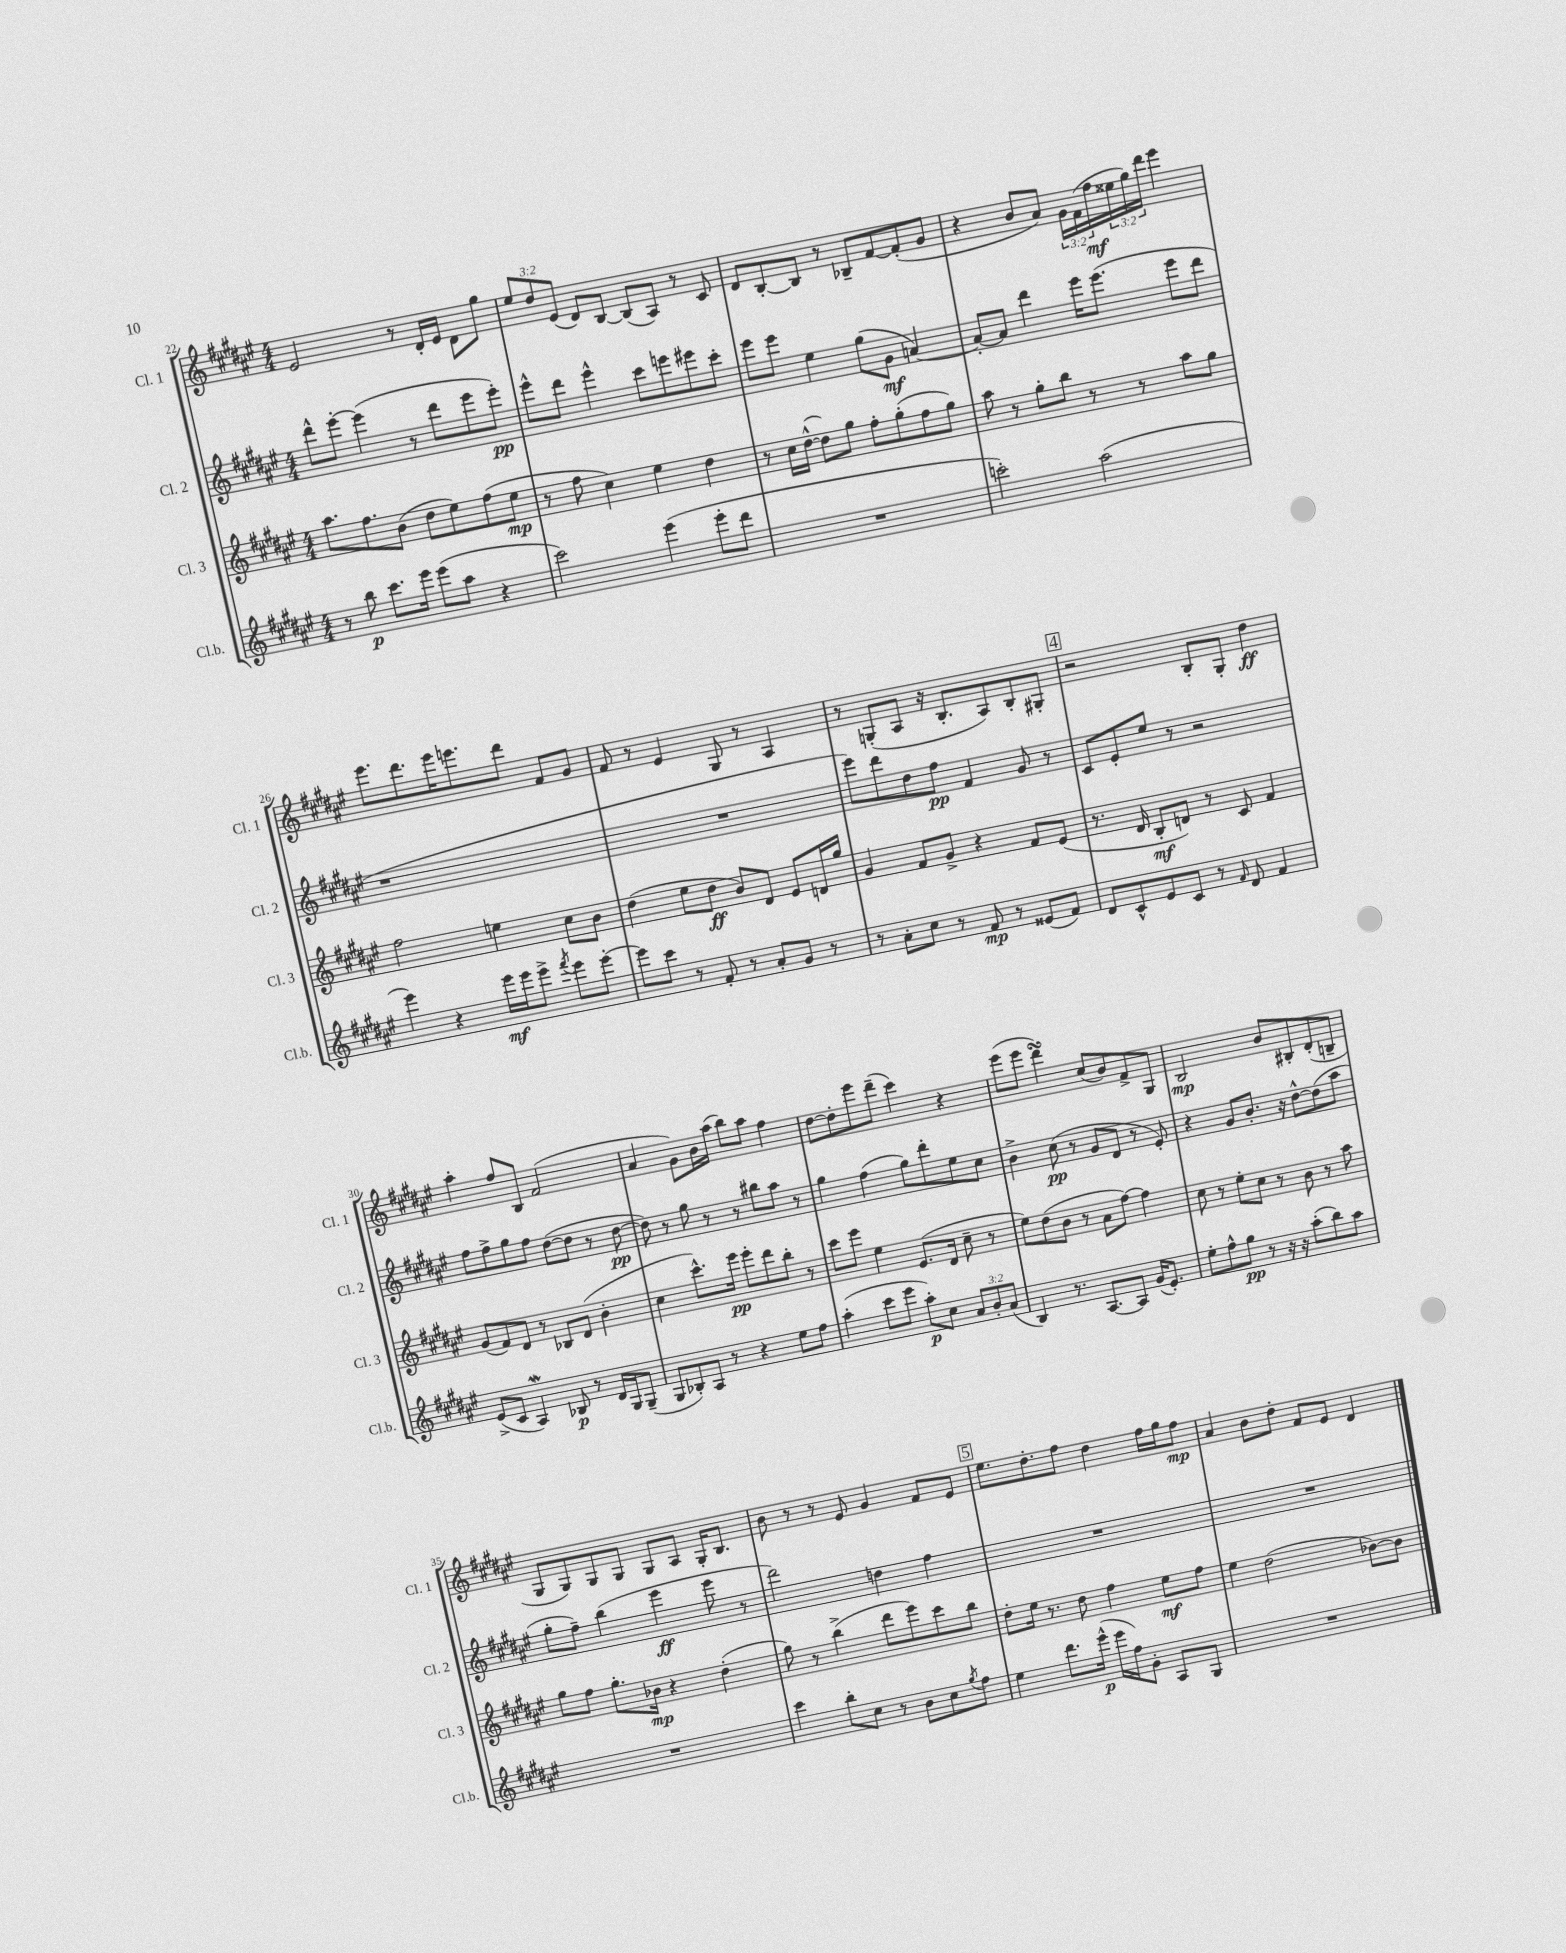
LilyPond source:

<<
\new StaffGroup <<
\new Staff = "s0" \with { instrumentName = "Cl. 1" shortInstrumentName = "Cl. 1" } {
    \clef treble \key fis \major \numericTimeSignature \time 4/4 \override Staff.TupletNumber.text = #tuplet-number::calc-fraction-text
    eis'2 r8 dis'16-. eis'16 dis'8 gis''8 |
    \tuplet 3/2 { eis''8 dis''8 eis'8( } dis'8) b8~ b8( ais8) r8 cis'8 |
    dis'8 b8~-. b8 r8 bes8-- fis'8~ fis'8-.( gis'8 |
    r4 b'8 ais'8) \tuplet 3/2 { gis'16 fis'16( fis''16\mf } \tuplet 3/2 { eisis''16 gis''16) dis'''16 } eis'''4 |
    eis'''8. dis'''8. eis'''16 e'''8. dis'''8 fis'8 gis'8 |
    fis'8 r8 eis'4 gis8 r8 ais4 |
    r8 g8-.( ais8 r16 b8.-. ais8) b8-. gis8-. |
    \mark \markup { \box "4" } r2 b8-. gis8-. dis''4\ff |
    ais''4-. fis''8 b8 fis'2( |
    ais'4 gis'8) b'16 ais''16( b''8) ais''8 fis''4 |
    dis''8~ dis''8-. eis'''8 dis'''8--( cis'''4) r4 |
    eis'''8( eis'''8 dis'''4\turn) cis''8( b'8) fis'8-> gis8 |
    b2\mp b'8 bis8-. dis'8-.( b8-- |
    gis8 gis8) gis8 gis8 gis8 ais8 gis16-. b8. |
    b'8 r8 r8 eis'8 gis'4 fis'8 eis'8 |
    \mark \markup { \box "5" } eis''8. dis''8.-. fis''8 dis''4 fis''16 gis''16 fis''8\mp |
    ais'4 b'8 dis''8-. fis'8 eis'8 dis'4 \bar "|." |
}
\new Staff = "s1" \with { instrumentName = "Cl. 2" shortInstrumentName = "Cl. 2" } {
    \clef treble \key fis \major \numericTimeSignature \time 4/4
    dis'''8-^ eis'''8~-. eis'''4( r8 dis'''8 eis'''8 eis'''8-.\pp) |
    eis'''8-^ dis'''8 eis'''4-^ cis'''8 e'''8 eis'''8 cis'''8-. |
    eis'''8 eis'''8 eis''4 gis''8( gis'8\mf a'4~) |
    a'8~-. a'8 dis'''4 eis'''16 eis'''8.( eis'''8 dis'''8 |
    r1 |
    R1 |
    eis'''8) dis'''8 dis''8 fis''8\pp fis'4 gis'8 r8 |
    \mark \markup { \box "4" } cis'8 eis'8-. eis''8 r8 r2 |
    fis''8 fis''8-> gis''8 fis''8 dis''8~( dis''8 r8 dis''8~\pp |
    dis''8) r8 gis''8 r8 r8 bis''8 ais''8 r8 |
    gis''4 fis''4( gis''8) dis'''8-. eis''8 cis''8 |
    b'4-> cis''8\pp( r8 gis'8 dis'8 r8 eis'8-.) |
    r4 gis'8 b'8.-. r16 dis''8~-^ dis''8( ais''8 |
    gis''8-. fis''8--) b''4( eis'''4\ff eis'''8 r8 |
    dis'''2) d''4 fis''4 |
    \mark \markup { \box "5" } R1 |
    R1 \bar "|." |
}
\new Staff = "s2" \with { instrumentName = "Cl. 3" shortInstrumentName = "Cl. 3" } {
    \clef treble \key fis \major \numericTimeSignature \time 4/4
    ais''8. fis''8. b'8( dis''8 eis''8) fis''8( eis''8\mp |
    r8 fis''8 cis''4) eis''4 dis''4 |
    r8 cis''16 dis''16~-^( dis''8) gis''8 fis''8-. gis''8-.( fis''8 gis''8) |
    ais''8 r8 gis''8-. b''8 r8 r8 ais''8 gis''8 |
    fis''2 e''4 cis''8 b'8 |
    dis''4( eis''8 dis''8\ff b'8) dis'8 eis'8 d'16 gis''16 |
    gis'4 fis'8 gis'8-> r4 fis'8 eis'8( |
    \mark \markup { \box "4" } r8. dis'16 b8-.\mf d'8) r8 cis'8 fis'4 |
    gis'8( fis'8) dis'8 r8 bes8 dis'8( b'4-. |
    cis''4 cis'''8.-^) eis'''16\pp eis'''8-. dis'''8 b''8-. r8 |
    cis'''8 eis'''8 eis''4 eis'8.( dis'16 cis''8-- r8 |
    eis''8) dis''8( b'8 r8 ais'8 fis''8~) fis''4 |
    cis''8 r8 eis''8-. cis''8 r8 b'8 r8 ais''8 |
    gis''8 fis''8 gis''8.-. bes'16\mp r4 dis''4-.( |
    gis''8) r8 b''4->( dis'''8 eis'''8) cis'''8 b''8 |
    \mark \markup { \box "5" } dis''8-. eis''16 r8. dis''8 fis''4 eis''8\mf fis''8 |
    eis''4 dis''2( bes'8~) bes'8 \bar "|." |
}
\new Staff = "s3" \with { instrumentName = "Cl.b." shortInstrumentName = "Cl.b." } {
    \clef treble \key fis \major \numericTimeSignature \time 4/4 \override Staff.TupletNumber.text = #tuplet-number::calc-fraction-text
    r8 b''8\p cis'''8. eis'''16 eis'''8( ais''8 r4 |
    cis'''2) eis'''4( eis'''8-. dis'''8 |
    R1 |
    c'''2-.) ais''2( |
    eis'''4) r4 eis'''16\mf eis'''16 eis'''8-> \acciaccatura { fis'''8 } eis'''8 eis'''8~-. |
    eis'''8 cis'''8 r8 fis'8-. r8 ais'8-. gis'8 r8 |
    r8 ais'8-. cis''8 r8 fis'8\mp r8 eisis'8( fis'8) |
    \mark \markup { \box "4" } dis'8 cis'8-^ eis'8 cis'8 r8 \grace { fis'16 } dis'8 fis'4 |
    eis'8->( cis'8 ais4\mordent) bes8\p r8 dis'16 gis16 gis8--( |
    gis8 bes8-.) ais8 r8 r4 eis''8 fis''8 |
    ais''4-.( cis'''8 eis'''8 ais''8-.\p) cis''8 \tuplet 3/2 { ais'8 b'8-. ais'8( } |
    b4) r8. ais8.~ ais8 gis'16( eis'8.-.) |
    eis''8-. fis''8-^ gis''8\pp r8 r16 r16 ais''8-.( b''8) ais''8 |
    R1 |
    cis'''4 b''8-. cis''8 r8 b'8 cis''8 \acciaccatura { gis''8 } fis''8 |
    \mark \markup { \box "5" } eis''4 dis'''8. eis'''16-^\p( eis'''16 fis''16) gis'8-. ais8 gis8 |
    R1 \bar "|." |
}
>>
>>
\layout { \context { \Score currentBarNumber = #22 } }
